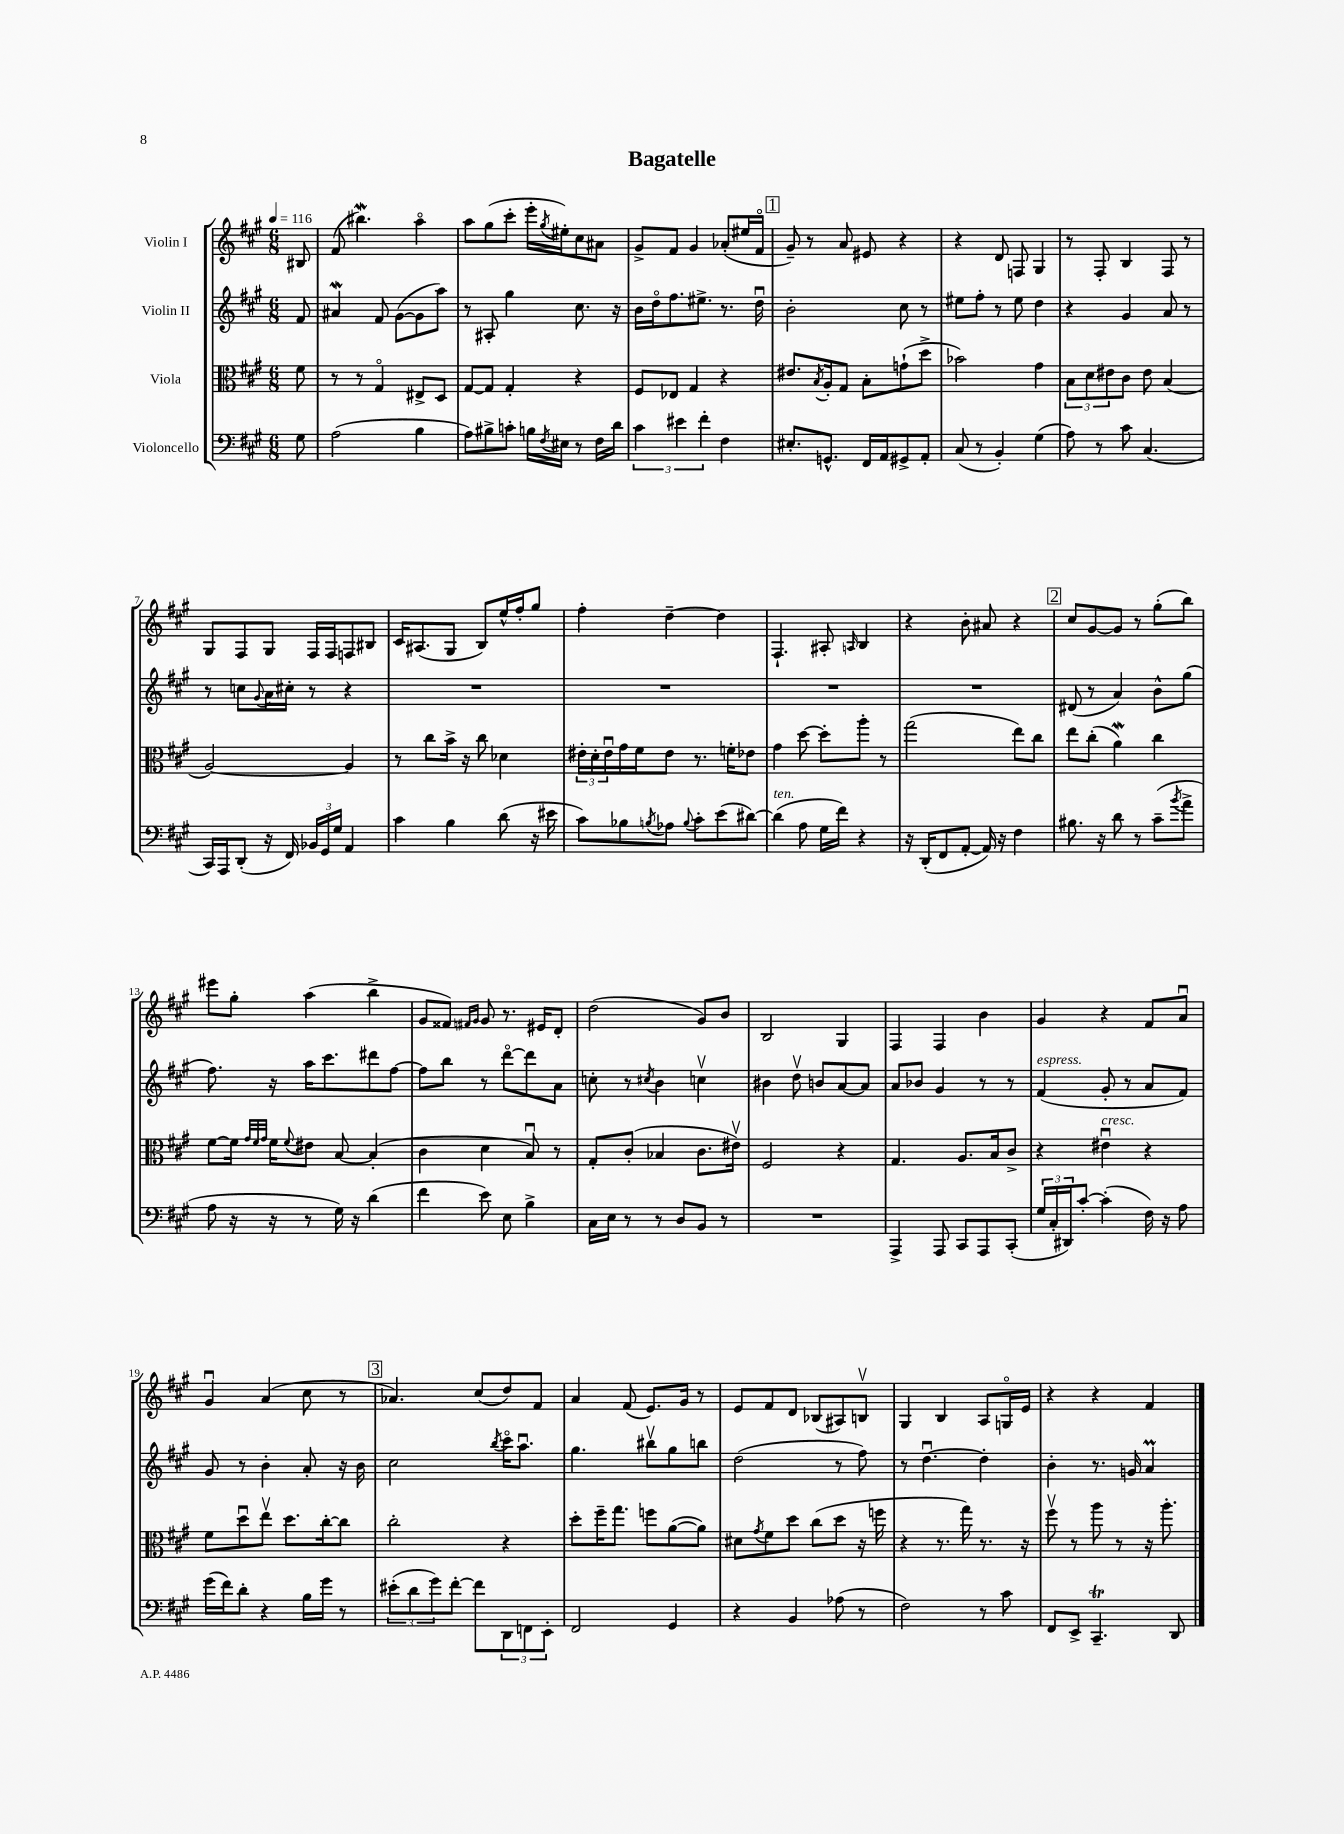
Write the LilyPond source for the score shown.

\header { title = "Bagatelle" }
<<
\new StaffGroup <<
\new Staff = "s0" \with { instrumentName = "Violin I" } {
    \clef treble \key a \major \numericTimeSignature \time 6/8 \partial 8 \tempo 4 = 116
    bis8 |
    fis'8( bis''4.\mordent) a''4\flageolet |
    a''8 gis''8( cis'''8-. e'''16-. \acciaccatura { gis''8 } eis''16-.) cis''8 ais'8 |
    gis'8-> fis'8 gis'4 aes'8-.( eis''16 fis'16\flageolet |
    \mark \markup { \box "1" } gis'8--) r8 a'8 eis'8 r4 |
    r4 d'8 f8 gis4 |
    r8 fis8-. b4 fis8 r8 |
    gis8 fis8 gis8 fis16 fis16 f8 bis8 |
    cis'16 ais8.( gis8 b8) e''16-^ fis''16-. gis''8 |
    fis''4-. d''4~-- d''4 |
    fis4.-! ais8-. \grace { a16 } b4 |
    r4 b'8-. ais'8 r4 |
    \mark \markup { \box "2" } cis''8 gis'8~ gis'8 r8 gis''8-.( b''8) |
    eis'''8 gis''8-. a''4( b''4-> |
    gis'8 fisis'8) \grace { fis'16 gis'16 } gis'8 r8. eis'16 d'8-. |
    d''2( gis'8) b'8 |
    b2 gis4 |
    fis4 fis4 b'4 |
    gis'4 r4 fis'8 a'8\downbow |
    gis'4\downbow a'4( cis''8 r8 |
    \mark \markup { \box "3" } aes'4.) cis''8( d''8) fis'8 |
    a'4 fis'8( e'8.) gis'16 r8 |
    e'8 fis'8 d'8 bes8( ais8) b8\upbow |
    gis4 b4 a8 g16\flageolet e'16 |
    r4 r4 fis'4 \bar "|." |
}
\new Staff = "s1" \with { instrumentName = "Violin II" } {
    \clef treble \key a \major \numericTimeSignature \time 6/8 \partial 8
    fis'8 |
    ais'4\mordent fis'8 gis'8~( gis'8 a''8) |
    r8 ais8-. gis''4 cis''8. r16 |
    b'16 d''16\flageolet fis''8. eis''8.-> r8. d''16\downbow |
    \mark \markup { \box "1" } b'2-. cis''8 r8 |
    eis''8 fis''8-. r8 eis''8 d''4 |
    r4 gis'4 a'8 r8 |
    r8 c''8 \appoggiatura { gis'8 } a'16 cis''16-. r8 r4 |
    R2. |
    R2. |
    R2. |
    R2. |
    \mark \markup { \box "2" } dis'8( r8 a'4) b'8-^ gis''8( |
    fis''8.) r16 a''16 cis'''8. dis'''8 fis''8~ |
    fis''8 b''8 r8 d'''8~\flageolet d'''8 a'8 |
    c''8-. r8 \acciaccatura { cis''8 } b'4 c''4\upbow |
    bis'4 d''8\upbow b'8 a'8~ a'8 |
    a'8 bes'8 gis'4 r8 r8 |
    fis'4^\markup { \italic "espress." }( gis'8-. r8 a'8 fis'8) |
    gis'8 r8 b'4-. a'8-. r16 b'16 |
    \mark \markup { \box "3" } cis''2 \acciaccatura { b''8 } cis'''16\flageolet a''8.\downbow |
    gis''4. bis''8\upbow gis''8 b''8 |
    d''2( r8 fis''8) |
    r8 d''4.~\downbow d''4-. |
    b'4-. r8. g'16 a'4\prall \bar "|." |
}
\new Staff = "s2" \with { instrumentName = "Viola" } {
    \clef alto \key a \major \numericTimeSignature \time 6/8 \partial 8
    fis'8 |
    r8 r8 gis4\flageolet eis8-> d8 |
    gis8~ gis8 gis4-. r4 |
    fis8 ees8 gis4 r4 |
    \mark \markup { \box "1" } eis'8. \acciaccatura { b8 } a16-. gis8 b8-. g'8-!( d''8-> |
    bes'2) gis'4 |
    \tuplet 3/2 { b8 d'8 eis'8 } cis'8 eis'8 b4( |
    a2~) a4 |
    r8 cis''8 b'16-> r16 cis''8 des'4 |
    \tuplet 3/2 { eis'16-. d'16-. eis'16\downbow } gis'16 fis'16 eis'8 r8. f'16-. ees'8 |
    gis'4 d''8~ d''8-. a''8-. r8 |
    gis''2( e''8) cis''8 |
    \mark \markup { \box "2" } e''8 cis''8-.( a'4\mordent) cis''4 |
    fis'8~ fis'16 \grace { gis'32 fis'32 gis'32 } fis'16 \appoggiatura { fis'8 } eis'8 b8~ b4-.( |
    cis'4 d'4 b8\downbow) r8 |
    gis8-. cis'8-.( bes4 cis'8. eis'16\upbow) |
    fis2 r4 |
    gis4. a8. b16 cis'8-> |
    r4 eis'4\downbow^\markup { \italic "cresc." } r4 |
    fis'8 d''8\downbow e''8\upbow d''8. cis''16~-. cis''8 |
    \mark \markup { \box "3" } cis''2-. r4 |
    d''8-. fis''16-- gis''8. f''8 a'8~( a'8) |
    dis'8 \acciaccatura { gis'8 } fis'8 d''8 cis''8( d''8 r16 f''16 |
    r4 r8. gis''16) r8. r16 |
    fis''8\upbow r8 a''8 r8 r16 a''8.-. \bar "|." |
}
\new Staff = "s3" \with { instrumentName = "Violoncello" } {
    \clef bass \key a \major \numericTimeSignature \time 6/8 \partial 8
    gis8 |
    a2( b4 |
    a8) bis8-> c'8-. b16 \acciaccatura { fis8 } eis16 r8 fis16 d'16 |
    \tuplet 3/2 { cis'4 eis'4 fis'4-. } fis4 |
    \mark \markup { \box "1" } eis8.-. g,8.-^ fis,16 a,16 gis,8-> a,8-. |
    cis8( r8 b,4-.) gis4( |
    a8) r8 cis'8 cis4.( |
    cis,16) a,,16 d,8-.( r16 fis,16) \tuplet 3/2 { bes,16 gis,16 gis16 } a,4 |
    cis'4 b4 d'8( r16 eis'16 |
    cis'8) bes8 \acciaccatura { b8 } aes8 \appoggiatura { b8 } cis'8-. e'8( dis'8~) |
    dis'4^\markup { \italic "ten." }( a8 gis16 fis'16) r4 |
    r16 d,16-.( fis,8 a,8~-. a,16) r16 fis4 |
    \mark \markup { \box "2" } bis8. r16 d'8 r8 cis'8--( \acciaccatura { b'8 } a'8-> |
    a8 r16 r16 r8 gis16) r16 d'4( |
    fis'4 e'8) e8 b4-> |
    cis16 e16 r8 r8 d8 b,8 r8 |
    R2. |
    a,,4-> a,,8 cis,8 a,,8 cis,8-.( |
    \tuplet 3/2 { gis16 cis16-. dis,16) } cis'8~-. cis'4-.( fis16) r16 a8 |
    gis'16( fis'16) d'8-. r4 b16 gis'16 r8 |
    \mark \markup { \box "3" } \tuplet 3/2 { eis'8-.( d'8 gis'8) } fis'8~-. fis'8 \tuplet 3/2 { d,8 f,8 e,8-. } |
    fis,2 gis,4 |
    r4 b,4 aes8( r8 |
    fis2) r8 cis'8 |
    fis,8 e,8-> cis,4.--\trill d,8 \bar "|." |
}
>>
>>
